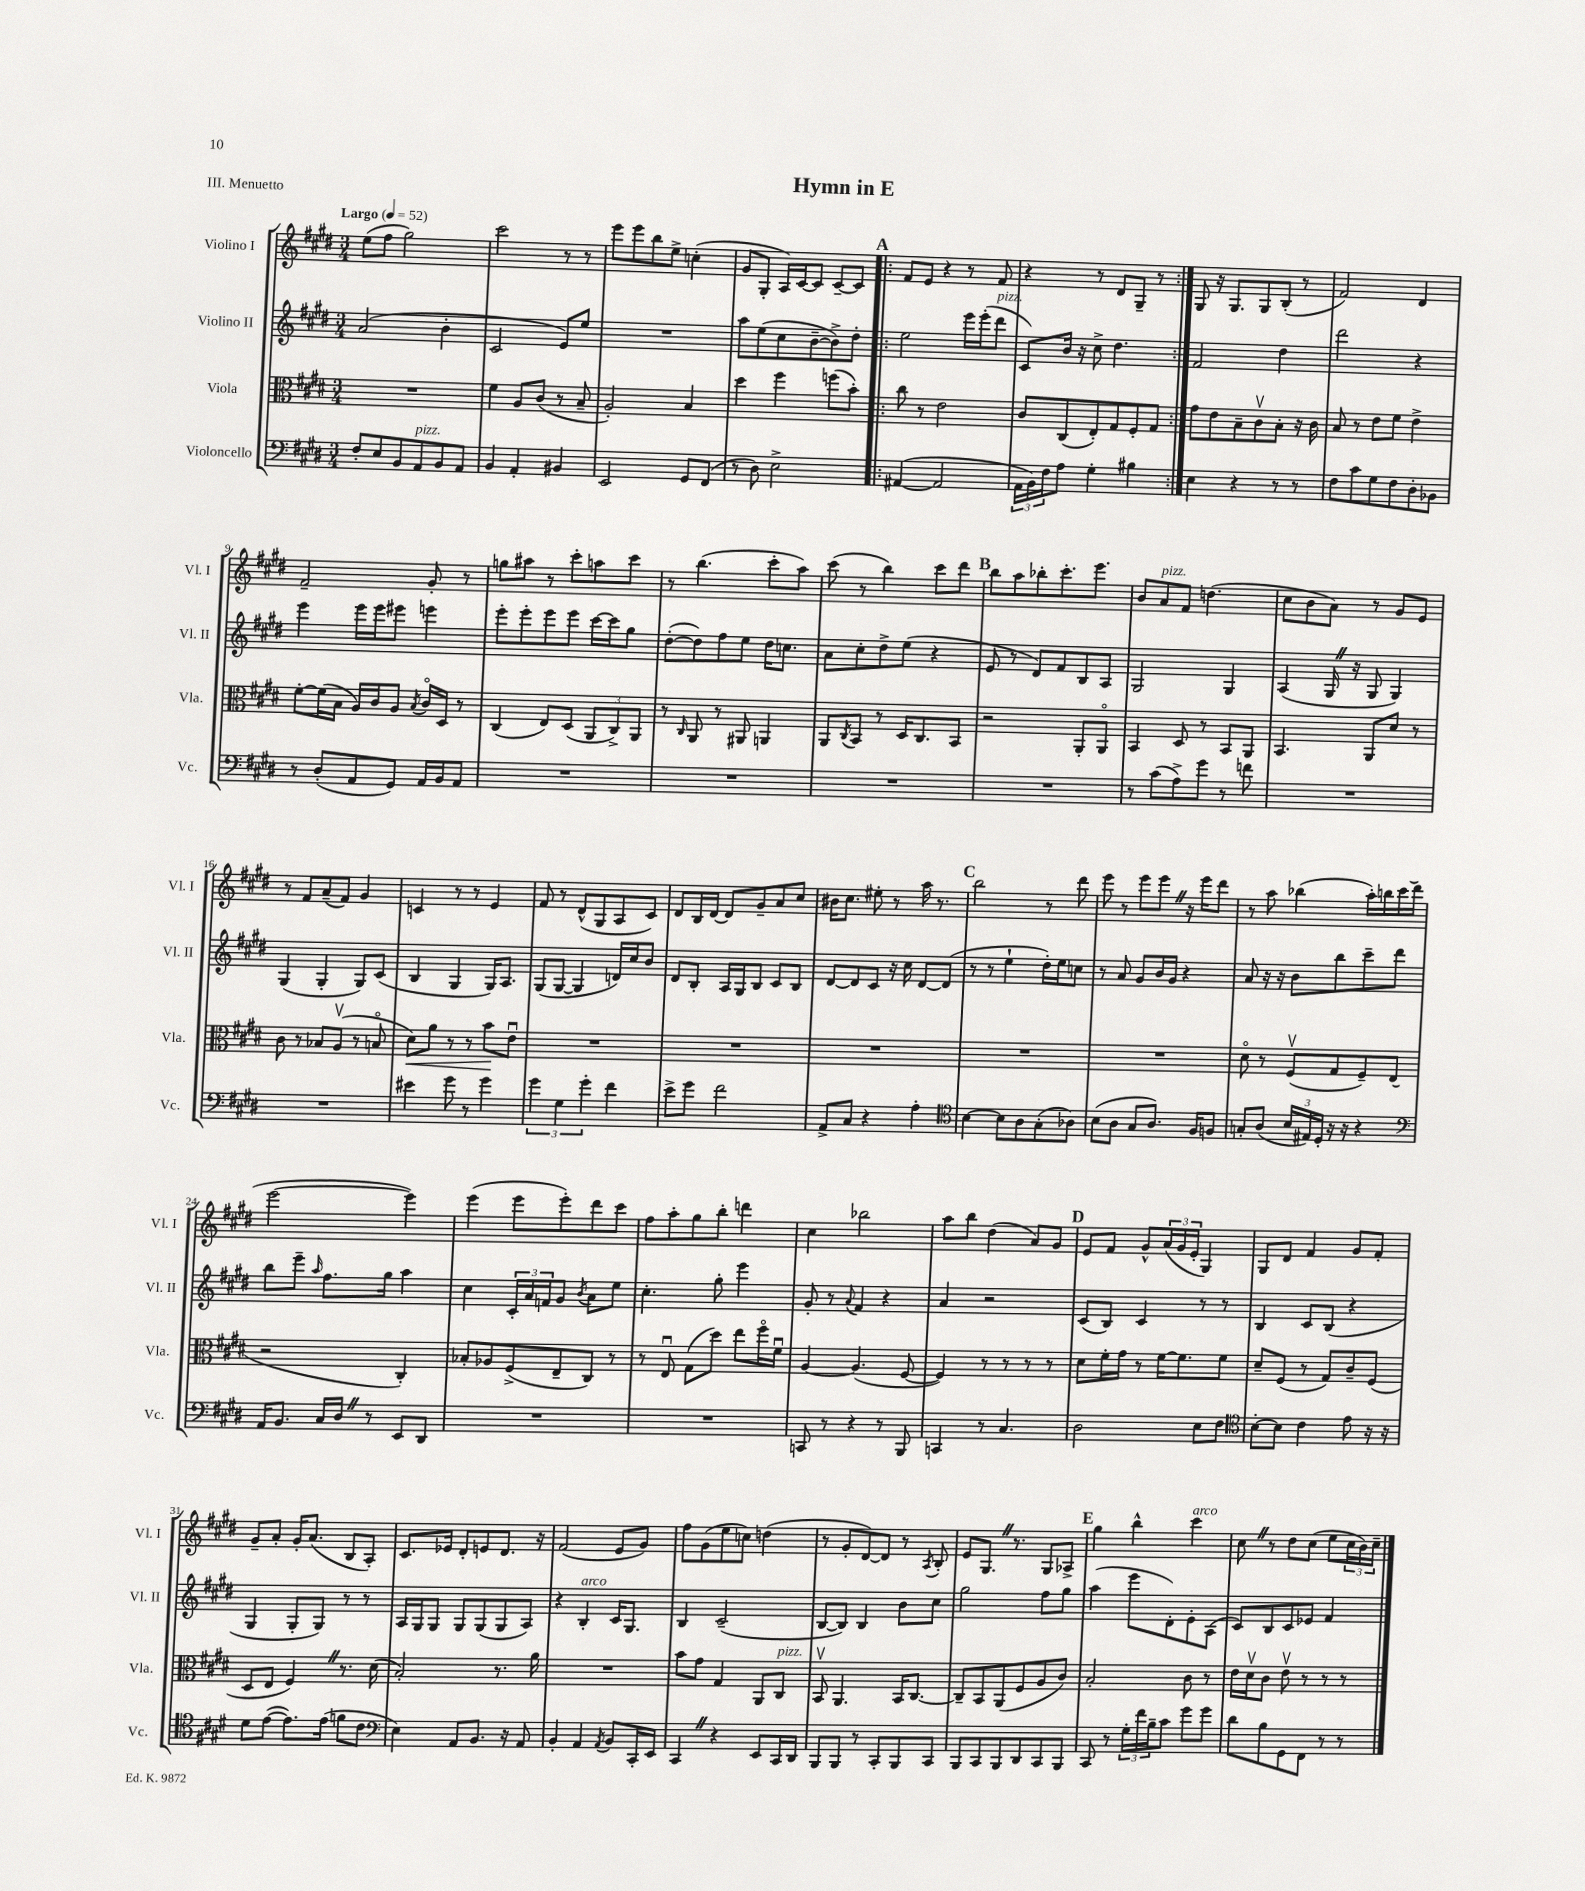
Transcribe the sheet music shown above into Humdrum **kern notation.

**kern	**kern	**kern	**kern
*staff4	*staff3	*staff2	*staff1
*clefF4	*clefC3	*clefG2	*clefG2
*k[f#c#g#d#]	*k[f#c#g#d#]	*k[f#c#g#d#]	*k[f#c#g#d#]
*M3/4	*M3/4	*M3/4	*M3/4
*MM52	*MM52	*MM52	*MM52
8F#'	2.r	(2a	(8ee
8E	.	.	8ff#
8BB	.	.	2gg#)
8AA	.	.	.
8BB	.	4b'	.
8AA	.	.	.
=	=	=	=
4BB	4f#	2c#	2ccc#
4AA'	8A	.	.
.	(8c#	.	.
4BB#	8r	8e)	8r
.	8B~	8ee	8r
=	=	=	=
2EE	2A')	2.r	8eee
.	.	.	8eee
.	.	.	8bb
.	.	.	8ee^
8GG#	4B	.	(4cc'
(8FF#	.	.	.
=	=	=	=
8r	4dd#	8aa	8g#
8D#)	.	(8ee	8G#'
2E^	4ff#	8cc#	16A)
.	.	.	[16c#
.	.	[8b~	8c#]
.	(8ff	8b^])	[8c#~
.	8b')	8dd#'	8c#]
=!|:	=!|:	=!|:	=!|:
([4AA#	8cc#	2ee	8f#
.	8r	.	8e
2AA#]	2e	.	4r
.	.	16eee	8r
.	.	(16eee'	.
.	.	8ddd#	8f#
=	=	=	=
24AA	8c#	8c#)	4r
24BB)	.	.	.
24F#	.	.	.
8A	(8C#	16b	.
.	.	16r	.
4G#'	8E')	8cc#^	8r
.	8G#	4.dd#	8d#
4B#	8F#'	.	8G#~
.	8G#	.	8r
=:|!	=:|!	=:|!	=:|!
4E	8g#	2f#	8G#
.	8e	.	16r
.	.	.	8.G#
4r	8B~	.	.
.	8c#v	.	8G#
8r	8B'	4dd#	(8B'
8r	16r	.	8r
.	16c#	.	.
=	=	=	=
8F#	8B	2ddd#	2f#)
8c#	8r	.	.
8G#	8e	.	.
8F#	8f#	.	.
8D#'	4e^	4r	4d#
8BB-	.	.	.
=	=	=	=
8r	[8f#'	4eee	2f#~
(8D#'	(16f#]	.	.
.	16B	.	.
8AA	16A)	16eee	.
.	16c#	16eee	.
8GG#)	8A	8eee#	.
.	8qB	.	.
16AA	16c#o	4eee	8g#'
16BB	16D#	.	.
8AA	8r	.	8r
=	=	=	=
2.r	(4C#	8eee'	8gg
.	.	8eee'	8aa#
.	8E)	8eee	8r
.	(8D#	8eee	8ccc#'
.	12AA	[16ccc#	8aa
.	.	16ccc#]	.
.	12C#^)	.	.
.	.	8gg#	8ccc#
.	12AA	.	.
=	=	=	=
2.r	8r	([8dd#'	8r
.	16qqC#	.	.
.	8AA	8dd#])	(4.bb
.	8r	8ff#	.
.	8AA#	8ee	.
.	4AA	16dd#	8ccc#'
.	.	8.cc	.
.	.	.	8aa)
=	=	=	=
2.r	8AA	8a	(8ccc#
.	8qC#	.	.
.	8BB	8cc#'	8r
.	8r	8dd#^	4bb)
.	16D#	(8ee	.
.	8.C#	.	.
.	.	4r	8ccc#
.	8BB	.	8ddd#
=	=	=	=
2.r	2r	8e	8bb
.	.	8r	8aa
.	.	8d#)	8bb-'
.	.	8f#	8.ccc#'
.	8AA'	8B	.
.	.	.	8.eee
.	8AAo	8A	.
=	=	=	=
8r	4BB	2G#	8b
(8c#	.	.	8a
8A^)	8D#	.	8f#
8g#	8r	.	(4.dd
8r	8BB	4G#	.
8f	8AA	.	.
=	=	=	=
2.r	4.BB	(4A	8cc#
.	.	.	8b
.	.	16G#	8a)
.	.	16r	.
.	8AA	8G#	8r
.	8d#	4G#)	8g#
.	8r	.	8e
=	=	=	=
2.r	8c#	(4G#	8r
.	8r	.	8f#
.	8B-	4G#'	(8a~
.	(8Av	.	8f#)
.	8r	8G#)	4g#
.	8Bo	(8c#	.
=	=	=	=
4e#	8d#)	4B	4c
.	8a	.	.
8g#	8r	4G#	8r
8r	8r	.	8r
4g#	8b	16G#)	4e
.	.	8.A	.
.	8eu	.	.
=	=	=	=
6g#	2.r	(8G#	8f#
.	.	[8G#	8r
6G#	.	.	.
.	.	4G#]	(8d#^^
6g#'	.	.	.
.	.	.	8G#
4f#	.	16d)	8A
.	.	16cc#	.
.	.	8b	8c#)
=	=	=	=
8e^	2.r	8d#	8d#
8g#	.	8B'	16B
.	.	.	[16d#
2f#	.	16A	8d#]
.	.	16G#	.
.	.	8B	8g#~
.	.	8c#	8a
.	.	8B	8cc#
=	=	=	=
8AA^	2.r	[8d#	16b#
.	.	.	8.cc#
8C#	.	8d#]	.
4r	.	8c#	8ee#'
.	.	16r	8r
.	.	16cc#	.
4A'	.	[8d#	16aa
.	.	.	8.r
.	.	(8d#]	.
=	=	=	=
*clefC4	*	*	*
[4B	2.r	8r	2bb
.	.	8r	.
8B]	.	4ee`	.
8A	.	.	.
(8G#'	.	16dd#')	8r
.	.	16ee	.
8A-)	.	8cc	8ddd#
=	=	=	=
(8B	2.r	8r	8eee
8A	.	8a	8r
8G#	.	8g#	8eee
8.A)	.	16b	8eee
.	.	16g#	.
.	.	4r	16r
16F#	.	.	16eee
8F	.	.	8ddd#
=	=	=	=
8G'	8d#o	8a	8r
(8A	8r	16r	8aa
.	.	16r	.
24B	(8F#v	8b	(4bb-
24E#)	.	.	.
24D#'	.	.	.
16r	8G#	8bb	.
16r	.	.	.
4r	8F#~)	8ccc#~	16aa')
.	.	.	16bb
.	(8E	8ddd#	16ccc#
.	.	.	(16ddd#
=	=	=	=
*clefF4	*	*	*
16AA	2r	8bb	[2eee
8.BB	.	.	.
.	.	8eee~	.
.	.	16qqaa	.
16C#	.	8.ff#	.
16D#	.	.	.
8r	.	.	.
.	.	16gg#	.
8EE	4C#')	4aa	4eee])
8DD#	.	.	.
=	=	=	=
2.r	8B-'	4cc#	(4eee
.	8A-	.	.
.	(8F#^	24c#'	8eee
.	.	24a	.
.	.	24f	.
.	8E~	8g#	8eee')
.	.	8qb	.
.	8C#)	8a	8ddd#
.	8r	8ee	8ccc#
=	=	=	=
2.r	8r	4.cc#'	8ff#
.	8Eu	.	8aa'
.	(8G#	.	8gg#
.	8dd#)	8gg#'	8bb'
.	8ee	4eee	4ddd
.	16ff#o	.	.
.	16f#u	.	.
=	=	=	=
8CC	[4A	8g#'	4cc#
8r	.	8r	.
.	.	8qqa	.
4r	(4.A]	4f#	2bb-
8r	.	4r	.
8BBB	[8F#	.	.
=	=	=	=
4CC	4F#])	4a	8aa
.	.	.	8bb
8r	8r	2r	(4dd#
4.C#	8r	.	.
.	8r	.	8a)
.	8r	.	8g#
=	=	=	=
2D#	8d#	(8c#	8e
.	16f#'	8B)	8f#
.	16g#	.	.
.	8r	4c#	8g#^^
.	[16f#	.	(24a
.	.	.	24g#
.	8.f#]	.	.
.	.	.	24e'
8E	.	8r	4G#)
8F#	8f#	8r	.
=	=	=	=
*clefC4	*	*	*
[8B'	8d#~	4B	8G#
8B]	(8F#	.	8d#
4c#	8r	8c#	4f#
.	8G#)	(8B	.
8e	8c#~	4r	8g#
16r	(8F#	.	8f#'
16r	.	.	.
=	=	=	=
8d#	8D#	4G#	8g#~
([8e	8E	.	8a'
8.e])	4F#)	8G#'	16g#'
.	.	.	(8.a
.	.	8G#)	.
(16e	.	.	.
8f	8.r	8r	8B
8c#	.	8r	8A')
.	(16d#	.	.
=	=	=	=
*clefF4	*	*	*
4E)	2B')	16A	8.c#
.	.	16G#	.
.	.	8G#	.
.	.	.	16e-
8AA	.	8G#	8d#'
8.BB	.	(8G#	8e
.	8.r	8G#	8.d#
16r	.	.	.
8AA	.	8A)	.
.	16a	.	16r
=	=	=	=
4BB'	2.r	4r	(2f#
4AA	.	4B'	.
8qAA	.	.	.
8BB	.	16c#	8e
.	.	8.G#	.
16CC#'	.	.	8g#)
16EE	.	.	.
=	=	=	=
4CC#	8b	4B	8ff#
.	8g#	.	(8g#
4r	4G#	(2c#~	8ee
.	.	.	8cc)
8EE	8AA	.	(4dd
16CC#	8C#	.	.
16DD#	.	.	.
=	=	=	=
8BBB	8BBv	[8B	8r
8BBB	4.AA	8B])	8g#'
8r	.	4B	[8d#)
8CC#'	.	.	8d#]
8BBB	16BB	8b	8r
.	[8.C#	.	.
.	.	.	8qA
8CC#	.	8cc#	8B'
=	=	=	=
8BBB	8C#~]	2gg#	8e
8CC#	8BB	.	8.G#
8BBB	(8AA	.	.
.	.	.	8.r
8DD#	8F#	.	.
8CC#	8A	8ff#	8G#
8BBB	8c#)	8gg#	8A-^
=	=	=	=
8CC#	2B'	(4aa	4gg#
8r	.	.	.
24G#'	.	8eee	4bb^^
24f#	.	.	.
24B~	.	.	.
8c#	.	8d#')	.
8g#	8c#	8e'	4ccc#
8g#	8r	(8A	.
=	=	=	=
8d#	16e	8c#)	8cc#
.	16d#v	.	.
8B	8c#	8B	8r
8GG#	8ev	8c#	8dd#
8FF#	8r	8e-	(8cc#
8r	8r	4f#	8ee
8r	8r	.	24cc#
.	.	.	24b)
.	.	.	24cc#~
==	==	==	==
*-	*-	*-	*-
